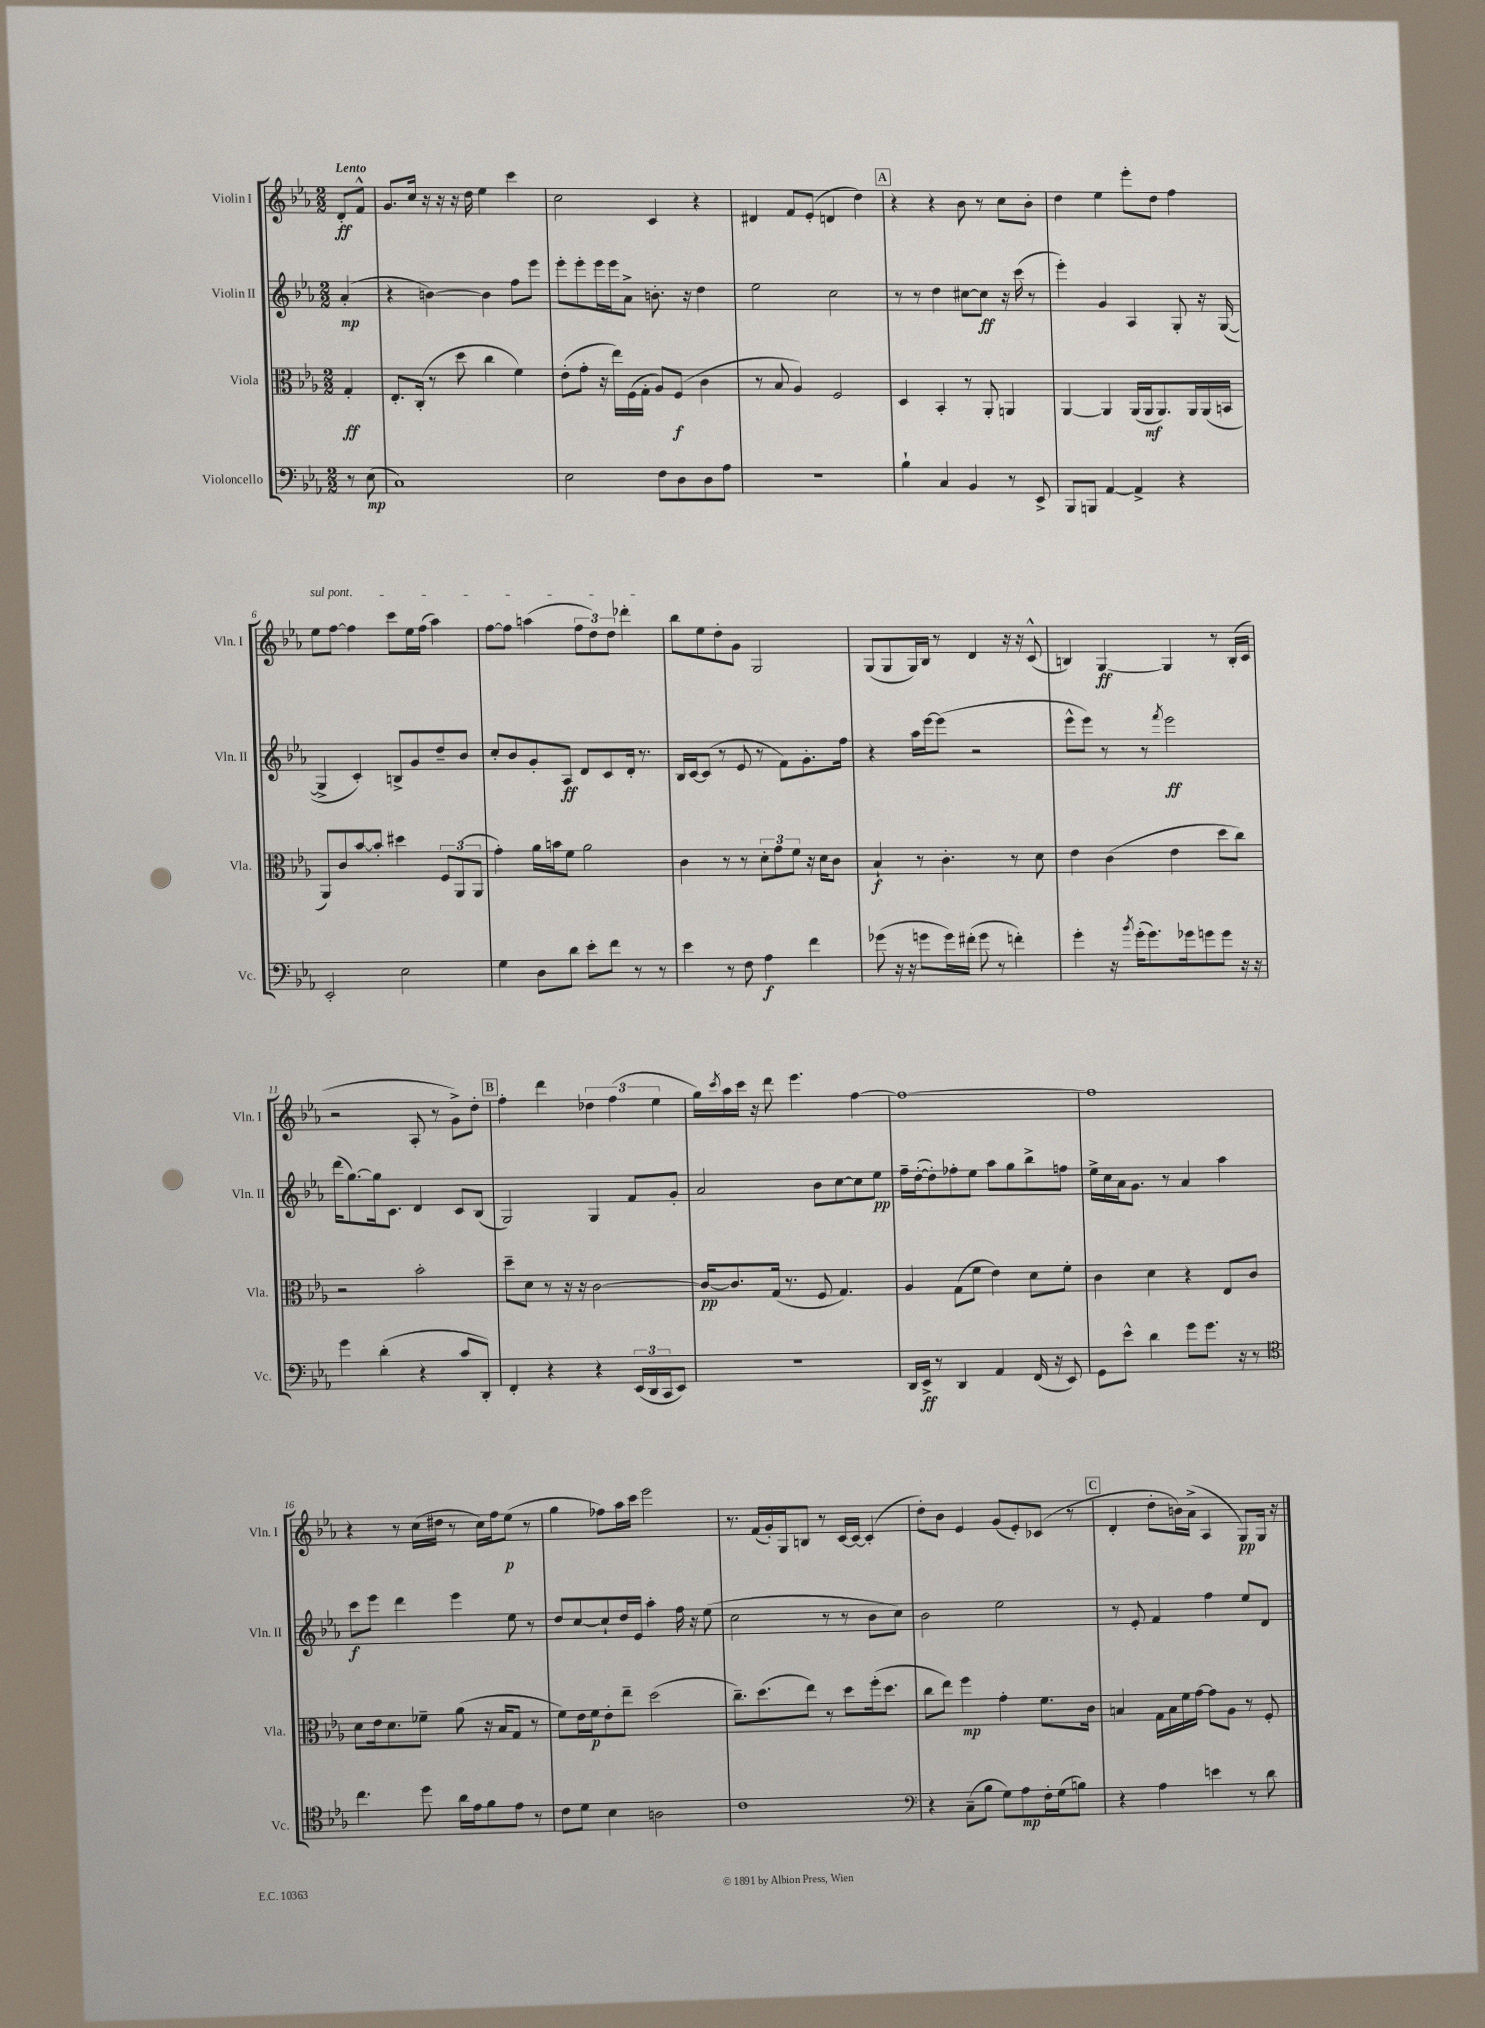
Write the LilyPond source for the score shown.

<<
\new StaffGroup <<
\new Staff = "s0" \with { instrumentName = "Violin I" shortInstrumentName = "Vln. I" } {
    \clef treble \key ees \major \numericTimeSignature \time 2/2 \partial 4 \tempo "Lento"
    d'8-.\ff f'8-^ |
    g'8. c''16 r16 r16 r16 d''16 ees''4 c'''4 |
    c''2 c'4 r4 |
    dis'4 f'8 ees'8-.( d'4 d''4) |
    \mark \markup { \box "A" } r4 r4 bes'8 r8 c''8 bes'8-. |
    d''4 ees''4 ees'''8-. d''8 f''4 |
    \once \override TextSpanner.bound-details.left.text = \markup { \italic "sul pont." } ees''8\startTextSpan f''8~ f''4 c'''8 ees''16 f''16( aes''4) |
    f''8~ f''8 a''4( \tuplet 3/2 { f''8 d''8) d''8 } des'''4-.\stopTextSpan |
    bes''8 ees''8 d''8-. g'8 g2 |
    g8( g8 g16) bes16 r8 d'4 r16 r16 c'8-^( |
    b4) g4~\ff g4 r8 b16-.( c'16 |
    r2 aes8-. r8 g'8->) d''8-. |
    \mark \markup { \box "B" } f''4-. d'''4 \tuplet 3/2 { des''4 f''4( ees''4 } |
    g''16) \acciaccatura { c'''8 } aes''16 c'''16 r16 d'''8 ees'''4. f''4~ |
    f''1~ |
    f''1 |
    r4 r8 c''16( dis''16 r8 c''16) f''16 ees''8\p( r8 |
    g''4 fes''8) aes''16 c'''16 ees'''2 |
    r8. f'16( g'16-.) g16 b8 r8 c'16~ c'16~ c'4-.( |
    d''8-.) bes'8 ees'4 g'8( ees'8-.) ces'8( r8 |
    \mark \markup { \box "C" } d'4-. d''8-. b'16) aes'16->( aes4 g8\pp) g16 r16 \bar "|." |
}
\new Staff = "s1" \with { instrumentName = "Violin II" shortInstrumentName = "Vln. II" } {
    \clef treble \key ees \major \numericTimeSignature \time 2/2 \partial 4
    aes'4-.\mp( |
    r4 b'4~) b'4 f''8 ees'''8 |
    ees'''8-. ees'''8-. ees'''16 ees'''16 aes'8-> b'8.-. r16 d''4 |
    ees''2 c''2 |
    \mark \markup { \box "A" } r8 r8 d''4 cis''8~ cis''8\ff r16 c'''16( r8 |
    ees'''4-.) g'4 aes4 g8-. r16 g16~( |
    g4-> c'4-.) b8-> g'8 d''8-- bes'8 |
    c''8-. bes'8 g'8-. aes8\ff d'8 c'8 d'16-. r8. |
    bes16 c'16~ c'8( r8 ees'8 r8 f'8) g'8.-. f''16 |
    r4 aes''16 ees'''16~ ees'''8( r2 |
    ees'''8-^ ees'''8) r8 r8 \acciaccatura { f'''8 } ees'''2\ff |
    d'''16( g''8.~) g''16 c'8. d'4 c'8 bes8( |
    \mark \markup { \box "B" } g2) g4 f'8 g'8-. |
    aes'2 bes'8 c''8~ c''8 ees''8\pp |
    f''16-- d''16~-.( d''8-.) fes''8-. ees''8 aes''8 g''8 bes''8-> f''8 |
    ees''16-> c''16 aes'16 g'8. r8 aes'4 aes''4 |
    c'''8\f ees'''8 d'''4 ees'''4 ees''8 r8 |
    d''8 c''8~ c''8-! d''16 ees'16 aes''4-. f''16 r16 ees''8( |
    c''2 r8 r8 bes'8 c''8) |
    bes'2 ees''2 |
    \mark \markup { \box "C" } r8 ees'8-. f'4 f''4 ees''8 d'8 \bar "|." |
}
\new Staff = "s2" \with { instrumentName = "Viola" shortInstrumentName = "Vla." } {
    \clef alto \key ees \major \numericTimeSignature \time 2/2 \partial 4
    g4-.\ff |
    ees8.-. c16-.( r8 d''8 c''4 f'4) |
    ees'8-.( g'8-. r16 ees''16) f16( g16-. aes8) f8\f( c'4 |
    r8 bes8 aes4) f2 |
    \mark \markup { \box "A" } d4 bes,4-. r8 aes,8-. a,4 |
    aes,4~ aes,4 aes,16( aes,16\mf aes,8.) aes,16 aes,16( b,16 |
    aes,8) c'8 bes'8~ bes'8-. dis''4 \tuplet 3/2 { f8 aes,8( aes,8 } |
    g'4-.) aes'16 b'16 f'8 aes'2 |
    c'4 r8 r8 \tuplet 3/2 { d'8-. g'8 f'8 } r16 d'16 c'8 |
    bes4-!\f r8 c'4.-. r8 d'8 |
    ees'4 c'4( ees'4 d''8 c''8) |
    r2 bes'2-. |
    \mark \markup { \box "B" } d''8-- d'8 r8 r16 r16 c'2~ |
    c'16~\pp c'8. g16( r8. f8 g4.) |
    aes4 g8( f'8 ees'4) d'8 f'8-. |
    c'4 d'4 r4 ees8 c'8 |
    d'8 ees'16 d'8. fes'8-- aes'8( r16 bes16 g8 r8 |
    f'8) ees'16 f'16\p ees'8-. ees''8-- d''2( |
    c''8.--) d''8.( ees''8) r8 d''8 f''16-.( d''8. |
    c''8 ees''8) f''4\mp g'4-. f'8. c'16 |
    \mark \markup { \box "C" } b4 g16 b16 f'16 g'16~ g'8 aes8 r8 f8-. \bar "|." |
}
\new Staff = "s3" \with { instrumentName = "Violoncello" shortInstrumentName = "Vc." } {
    \clef bass \key ees \major \numericTimeSignature \time 2/2 \partial 4
    r8 ees8\mp( |
    c1) |
    ees2 f8 d8 d8 aes8 |
    R1 |
    \mark \markup { \box "A" } bes4-! c4 bes,4 r8 ees,8-> |
    bes,,8 b,,8 aes,4~ aes,4-> r4 |
    ees,2-. ees2 |
    g4 d8 d'8 ees'8-. f'8 r8 r8 |
    ees'4 r8 f8 aes4\f f'4 |
    ges'8( r16 r16 g'8 g'16) fis'16-.( g'8 r8 f'4-.) |
    g'4-. r16 \acciaccatura { bes'8 } g'16-.( g'8.) ges'16 g'8 g'8 r16 r16 |
    g'4 d'4-.( r4 c'8 d,8-.) |
    \mark \markup { \box "B" } f,4-. r4 r4 \tuplet 3/2 { ees,16( d,16 c,16 } ees,8) |
    R1 |
    d,16 ees,16->\ff r8 d,4 aes,4 f,16( r16 ees,8) |
    g,8 ees'8-^ d'4 g'8 g'8. r16 r8 |
    \clef tenor c''4. d''8 aes'16 ees'16 f'8 ees'8 r8 |
    c'8 d'8 bes4 a2 |
    c'1 |
    \clef bass r4 c8--( bes8 g8) aes8\mp f16-. g16( b8) |
    \mark \markup { \box "C" } r4 aes4 e'4 r8 d'8 \bar "|." |
}
>>
>>
